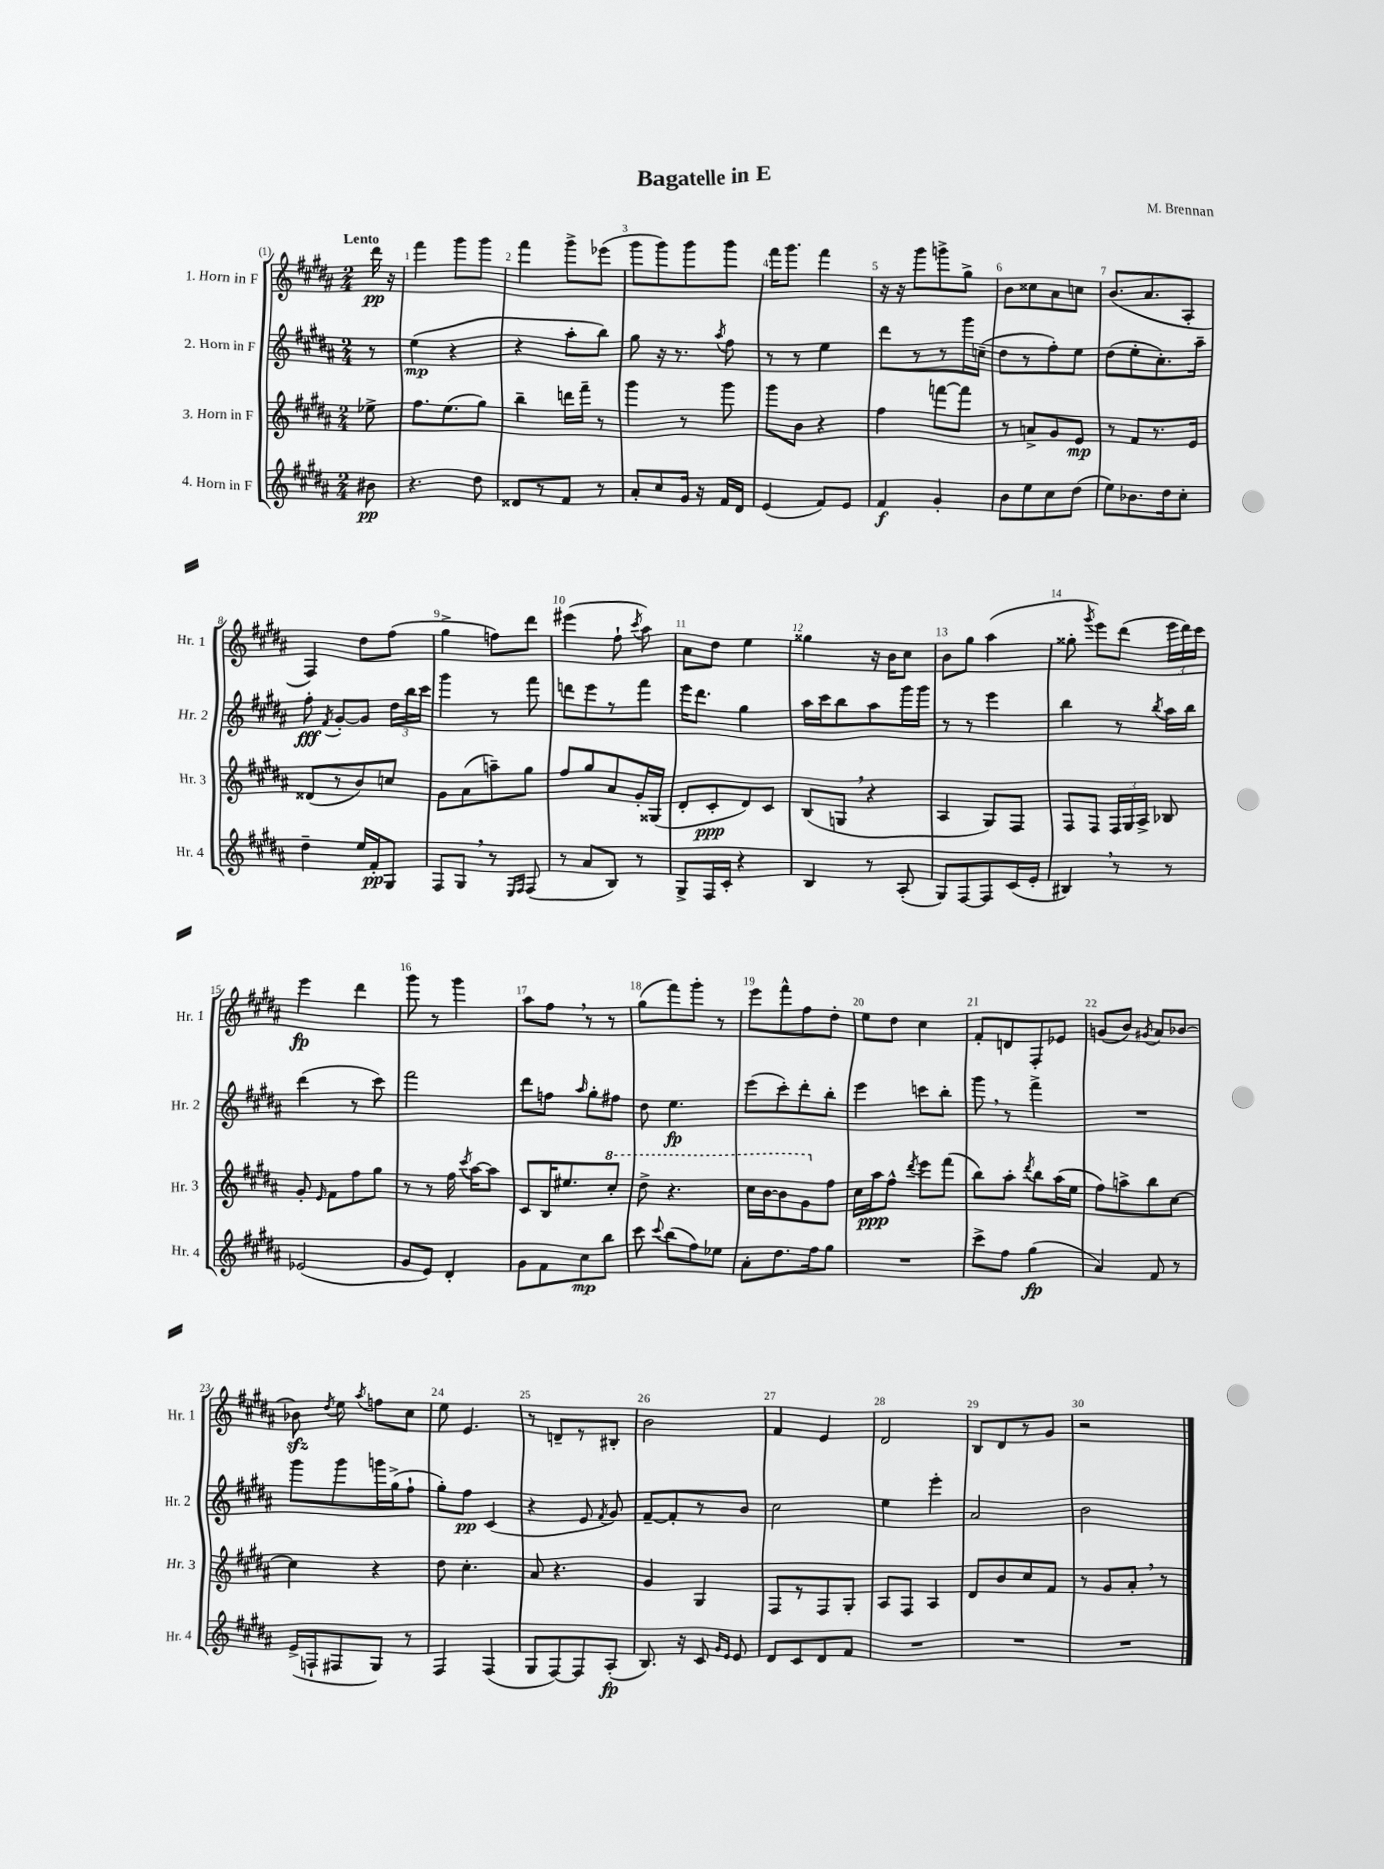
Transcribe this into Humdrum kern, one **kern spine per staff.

**kern	**kern	**kern	**kern
*staff4	*staff3	*staff2	*staff1
*clefG2	*clefG2	*clefG2	*clefG2
*k[f#c#g#d#a#]	*k[f#c#g#d#a#]	*k[f#c#g#d#a#]	*k[f#c#g#d#a#]
*M2/4	*M2/4	*M2/4	*M2/4
8b#\	8ee-^\	8r	16ddd#\
.	.	.	16r
=	=	=	=
4.r	8.ff#\L	(4ee\	4fff#\
.	(8.ee\	.	.
.	.	4r	8ggg#\L
8dd#\	8gg#\J)	.	8ggg#\J
=	=	=	=
8d##/L	4bb~\	4r	4fff#\
8r	.	.	.
8f#/J	16ddd\LL	8aa#'\L	8ggg#^\L
.	16fff#~\JJ	.	.
8r	8r	8bb\J)	(8eee-\J
=	=	=	=
8a#'/L	4ggg#\	8gg#\	8ggg#\L
8cc#/	.	16r	8ggg#\)
.	.	8.r	.
16g#/Jk	8r	.	8ggg#\
16r	.	.	.
.	.	8qaa#/	.
16f#/LL	8ggg#\	8ff#\	8ggg#\J
16d#/JJ	.	.	.
=	=	=	=
(4e/	8ggg#\L	8r	16fff#\LK
.	.	.	8.ggg#\J
.	8b\J	8r	.
8f#/L)	4r	4ee\	4fff#\
8e/J	.	.	.
=	=	=	=
4f#/	4ff#\	8ddd#\L	16r
.	.	.	16r
.	.	8r	8ggg#\L
4g#'/	[8fff\L	8r	8ggg^\
.	8fff\]J	16ggg#\L	8gg#^\J
.	.	(16cc~\JJ	.
=	=	=	=
8b\L	8r	8dd#\L	8b\L
8ee\	8a^/L	8r	8cc##\
8cc#\	8g#/	8ff#'\)	8a#\
(8dd#\J	8e/J	8ee\J	8cc\J
=	=	=	=
8ee\L)	8r	(8dd#\L	(8.b/L
8.b-\	8f#/L	8ee'\	.
.	.	.	8.a#/
.	8.r	8.cc#'\)	.
16dd#\k	.	.	.
8cc#'\J	.	.	8A#'/J
.	16e/Jk	16aa#~\Jk	.
=	=	=	=
4dd#~\	(8d##/L	8ff#'\	4F#/)
.	.	8qf#/	.
.	8r	[8g#'/L	.
16ee/LL	8b/)	8g#/]J	8dd#\L
16f#'/J	.	.	.
8G#/J	8cc/J	24dd#\LL	(8ff#\J
.	.	24bb\	.
.	.	24ccc#\JJ	.
=	=	=	=
8F#/L	8g#\L	4ggg#\	4gg#^\
8G#/J	(8a#\	.	.
8r	8aa~\)	8r	8ff\L)
16qqE/LL	.	.	.
16qqF#/JJ	.	.	.
(8F#/	8gg#\J	8fff#\	8ddd#\J
=	=	=	=
8r	8ff#/L	8ddd\L	(4eee#\
8a#/L	8gg#/	8eee\	.
8B/J)	8a#/	8r	8ff#`\
.	.	.	8qccc#/
8r	16g#'/L	8fff#\J	8aa#\)
.	(16G##/JJ	.	.
=	=	=	=
8G#^/L	8d#'/L	16eee\LK	8a#\L
.	.	8.ddd#\J	.
16F#/L	8c#'/	.	8dd#\J
16c#'/JJ	.	.	.
4r	8d#/)	4gg#\	4ee\
.	8c#/J	.	.
=	=	=	=
4B/	(8B/L	16aa#\LL	4gg##\
.	.	16ccc#\J	.
.	8G/J	8bb\	.
8r	4r	8aa#\	16r
.	.	.	16b\LK
(8A#'/	.	16ggg#\L	8cc#\J
.	.	16ggg#\JJ	.
=	=	=	=
8G#/L)	4A#/	8r	8b\L
[8F#/	.	8r	8gg#\J
8F#/]	8G#/L)	4eee\	(4aa#\
(16c#/L	8F#/J	.	.
16e'/JJ	.	.	.
=	=	=	=
4B#/)	8F#/L	4bb\	8gg##'\
.	.	.	8qggg#/
.	8F#/J	.	8eee\L)
8r	24F#/LL	8r	(8ddd#\J
.	24G#/	.	.
.	24A#^/JJ	.	.
.	.	8qbb/	.
8r	8B-/	16aa#\LL	24eee\LL
.	.	.	24ddd#\)
.	.	16bb\JJ	.
.	.	.	24ccc#\JJ
=	=	=	=
(2e-/	8g#'/	(4ddd#\	4eee\
.	16qqe/	.	.
.	8f#\L	.	.
.	8ff#\	8r	4ddd#\
.	8gg#\J	8ccc#\)	.
=	=	=	=
8g#/L	8r	2fff#\	8ggg#\
8e/J)	8r	.	8r
4d#'/	16ff#\	.	4ggg#\
.	8qccc#/	.	.
.	[16aa#\LK	.	.
.	8aa#\]J	.	.
=	=	=	=
8g#\L	8c#/L	8ddd#\L	8aa#\L
8f#\	16B/K	8ff\J	8ff#\J
.	8.ee#/	.	.
.	.	16qqaa#/	.
8cc#\	.	8gg#'\L	8r
8bb\J	8ccc#'/J	8ff#\J	8r
=	=	=	=
8ccc#\	8ddd#^\	8dd#\	(8gg#\L
8qqccc#/	.	.	.
(8bb\L	4.r	4.ee\	8fff#\)
8ff#\)	.	.	8ggg#'\J
8ee-\J	.	.	8r
=	=	=	=
8a#'\L	16ccc#\LL	(8eee\L	8eee\L
.	[16bb\J	.	.
8.dd#\	8bb\]	8ccc#'\)	8fff#^^\
.	8gg#\	8ddd#'\	8ff#\
16ff#\k	.	.	.
8gg#\J	8ff#\J	8bb'\J	8dd#'\J
=	=	=	=
2r	16cc#\LL	4eee\	8ee\L
.	16aa#\J	.	.
.	8ff#^^\J	.	8dd#\J
.	8qddd#/	.	.
.	8eee\L	8ccc\L	4cc#\
.	(8fff#\J	8bb'\J	.
=	=	=	=
8ccc#^\L	8bb\L)	8ggg#\	8f#'/L
8ff#\J	8aa#'\J	8r	8d/
.	8qddd#/	.	.
(4gg#\	8bb\L	4fff#^\	8F#'/
.	(16aa#\L	.	8e-/J
.	16ee\JJ	.	.
=	=	=	=
4a#/)	8ff#\L)	2r	(8g/L
.	8aa^\	.	8b/J)
.	.	.	8qg#/
8f#/	8bb\	.	8a#/L
8r	[8cc#\J	.	[8b-/J
=	=	=	=
(16e^/LL	4cc#\]	8ggg#\L	8b-\]
16F`/J	.	.	.
.	.	.	8qdd#/
8F#/	.	8ggg#\	8ee\
.	.	.	8qaa#/
8G#/J)	4r	16ggg\L	8ff\L
.	.	(16gg#^\J	.
8r	.	8ff#`\J	8cc#\J
=	=	=	=
4F#/	8dd#\	8gg#'\L)	8ee\
.	4.cc#'\	8ff#\J	4.e/
(4F#/	.	(4c#/	.
=	=	=	=
8G#/L	8a#/	4r	8r
[8F#/)	4.r	.	8d~/L
8F#/]	.	8e/	8r
.	.	8qf#/	.
(8A#'/J	.	8g#/)	8B#'/J
=	=	=	=
8.B/)	4g#/	[8f#~/L	2b\
.	.	8f#'/]	.
16r	.	.	.
8c#/	4G#/	8r	.
16qqg#/LL	.	.	.
16qqe/JJ	.	.	.
8e/	.	8b/J	.
=	=	=	=
8d#/L	8F#/L	2cc#\	4f#/
8c#/	8r	.	.
8d#/	8F#/	.	4e/
8f#/J	8G#'/J	.	.
=	=	=	=
2r	8A#/L	4ee\	2d#/
.	8F#/J	.	.
.	4A#/	4eee'\	.
=	=	=	=
2r	8d#/L	2a#/	8B/L
.	8b/	.	8d#/
.	8cc#/	.	8r
.	8f#/J	.	8g#/J
=	=	=	=
2r	8r	2b\	2r
.	8g#/L	.	.
.	8a#'/J	.	.
.	8r	.	.
==	==	==	==
*-	*-	*-	*-
